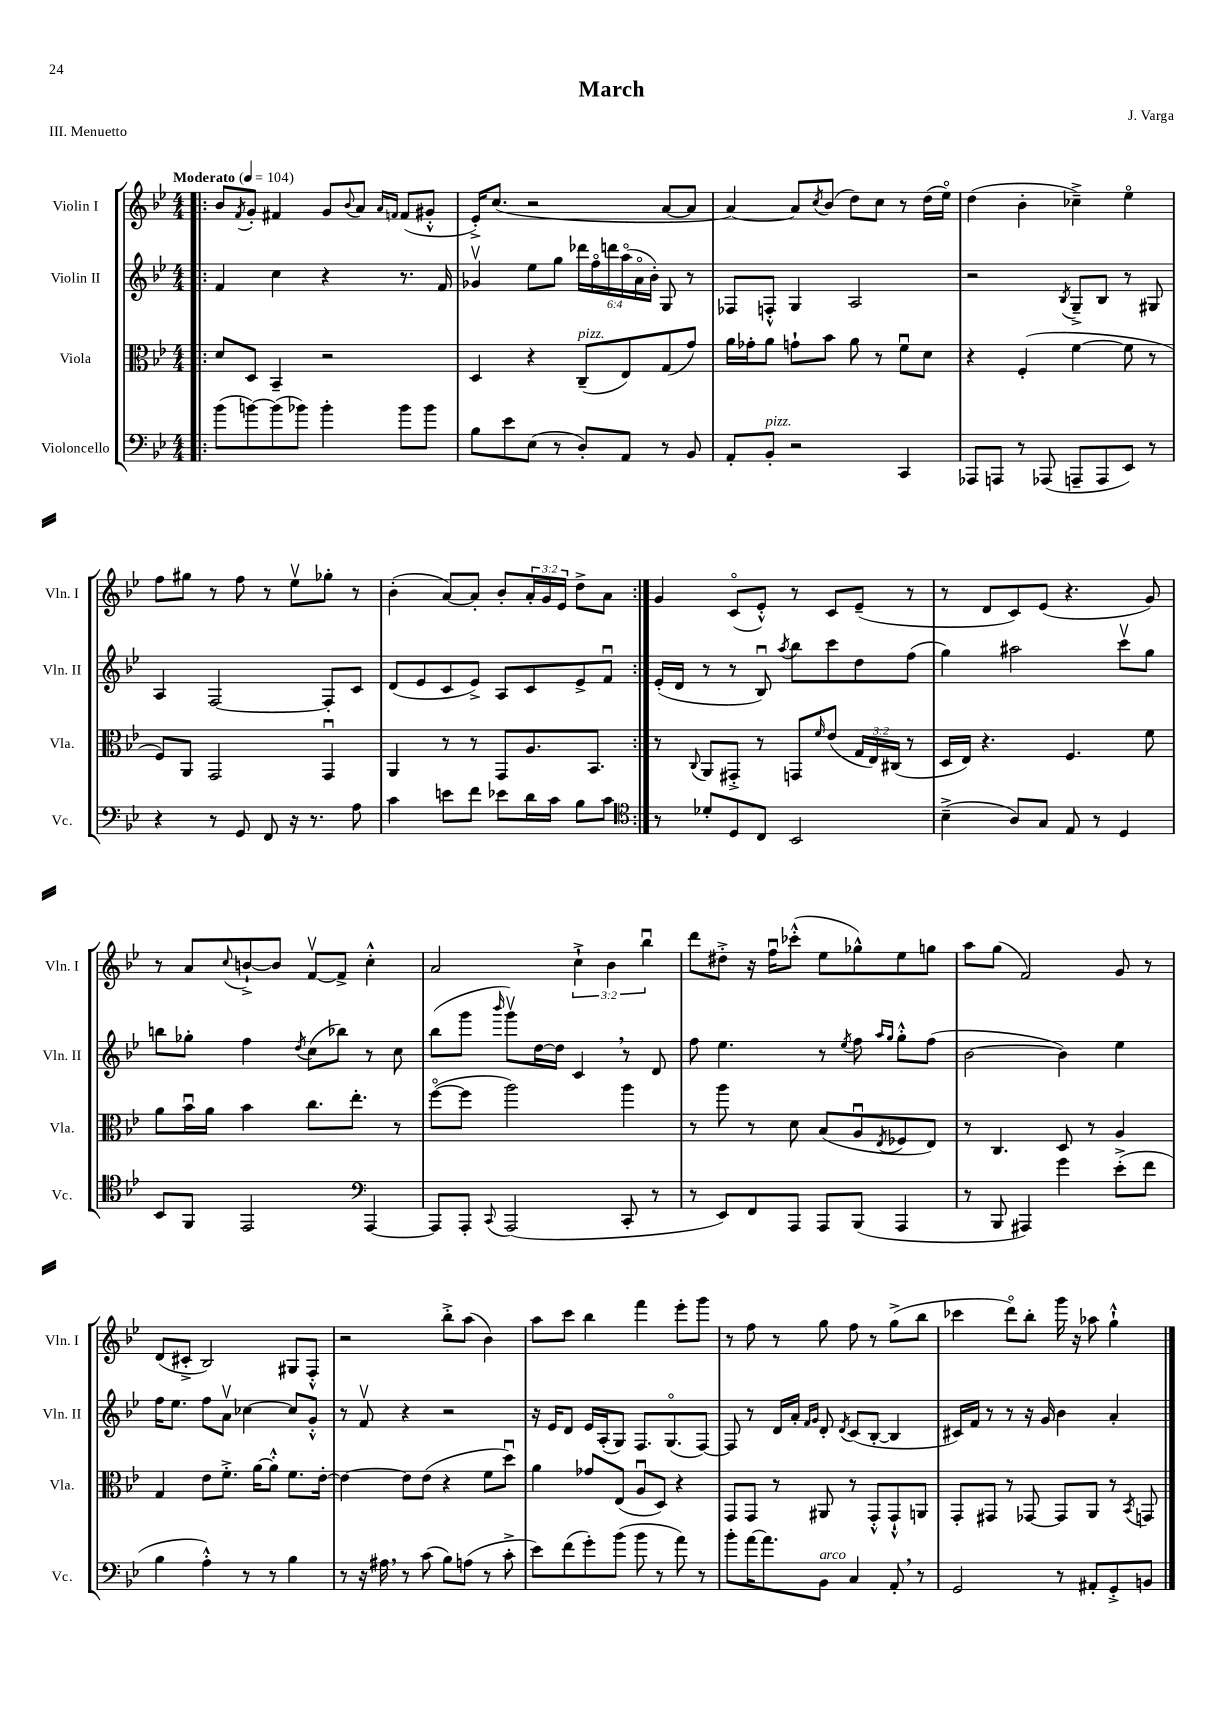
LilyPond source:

\header { title = "March" composer = "J. Varga" piece = "III. Menuetto" }
<<
\new StaffGroup <<
\new Staff = "s0" \with { instrumentName = "Violin I" shortInstrumentName = "Vln. I" } {
    \clef treble \key bes \major \numericTimeSignature \time 4/4 \override Staff.TupletNumber.text = #tuplet-number::calc-fraction-text \tempo "Moderato" 4 = 104
    \repeat volta 2 { \bar ".|:" bes'8 \acciaccatura { f'8 } g'8-. fis'4 g'8 \appoggiatura { bes'8 } a'8 \grace { a'16 f'16 } f'8( gis'8-.-^ |
    ees'16-.->) c''8.( r2 a'8~ a'8 |
    a'4~) a'8 \acciaccatura { c''8 } bes'8( d''8) c''8 r8 d''16( ees''16\flageolet) |
    d''4( bes'4-. ces''4--->) ees''4\flageolet |
    f''8 gis''8 r8 f''8 r8 ees''8\upbow ges''8-. r8 |
    bes'4-.( a'8~) a'8-. bes'8-. \tuplet 3/2 { a'16-. g'16 ees'16 } d''8-> a'8 | }
    g'4 c'8\flageolet( ees'8-.-^) r8 c'8 ees'8--( r8 |
    r8 d'8 c'8) ees'8( r4. g'8) |
    r8 a'8 \appoggiatura { c''8 } b'8~-!-> b'8 f'8~\upbow f'8-> c''4-.-^ |
    a'2 \tuplet 3/2 { c''4-!-> bes'4 bes''4\downbow } |
    d'''8 dis''8-.-> r16 f''16\downbow ces'''8-.-^( ees''8 ges''8-^) ees''8 g''8 |
    a''8 g''8( f'2) g'8 r8 |
    d'8( cis'8-.-> bes2) gis8 f8-.-^ |
    r2 bes''8-.-> a''8( bes'4) |
    a''8 c'''8 bes''4 f'''4 ees'''8-. g'''8 |
    r8 f''8 r8 g''8 f''8 r8 g''8->( bes''8 |
    ces'''4 d'''8\flageolet) bes''8-. g'''16 r16 aes''8 g''4-!-^ \bar "|." |
}
\new Staff = "s1" \with { instrumentName = "Violin II" shortInstrumentName = "Vln. II" } {
    \clef treble \key bes \major \numericTimeSignature \time 4/4 \override Staff.TupletNumber.text = #tuplet-number::calc-fraction-text
    \repeat volta 2 { \bar ".|:" f'4 c''4 r4 r8. f'16 |
    ges'4\upbow ees''8 g''8 \tuplet 6/4 { des'''16 f''16\flageolet d'''16 a''16\flageolet( a'16\flageolet bes'16-.) } g8 r8 |
    fes8 f8-.-^ g4 a2 |
    r2 \acciaccatura { bes8 } g8---> bes8 r8 gis8 |
    a4 f2~ f8-. c'8 |
    d'8( ees'8 c'8 ees'8->) a8 c'8 ees'8-> f'8\downbow | }
    ees'16-.( d'16 r8 r8 bes8\downbow) \acciaccatura { a''8 } bes''8 c'''8 d''8 f''8( |
    g''4) ais''2 c'''8\upbow g''8 |
    b''8 ges''8-. f''4 \acciaccatura { d''8 } c''8( bes''8) r8 c''8 |
    bes''8( g'''8 \grace { bes'''16 } g'''8\upbow) d''16~ d''16 c'4 \breathe r8 d'8 |
    f''8 ees''4. r8 \acciaccatura { ees''8 } f''8 \grace { a''16 g''16 } g''8-.-^ f''8( |
    bes'2~ bes'4) ees''4 |
    f''16 ees''8. f''8 a'8\upbow ces''4~ ces''8 g'8-.-^ |
    r8 f'8\upbow r4 r2 |
    r16 ees'16 d'8 ees'16 a16-.( g8) f8. g8.\flageolet( f8~) |
    f8 r8 d'16 a'16-. \grace { f'16 g'16 } d'8-. \acciaccatura { d'8 } c'8( bes8~-. bes4 |
    cis'16) f'16 r8 r8 r16 g'16 bes'4 a'4-. \bar "|." |
}
\new Staff = "s2" \with { instrumentName = "Viola" shortInstrumentName = "Vla." } {
    \clef alto \key bes \major \numericTimeSignature \time 4/4 \override Staff.TupletNumber.text = #tuplet-number::calc-fraction-text
    \repeat volta 2 { \bar ".|:" d'8 d8 bes,4-- r2 |
    d4 r4 c8--^\markup { \italic "pizz." }( ees8) g8( g'8) |
    a'16 ges'16-. a'8 g'8-! bes'8 a'8 r8 f'8\downbow d'8 |
    r4 f4-.( f'4~ f'8 r8 |
    f8) a,8 g,2 g,4\downbow |
    a,4 r8 r8 g,8 a8. bes,8. | }
    r8 \appoggiatura { c8 } a,8 gis,8-.-> r8 g,8 \grace { f'16 } ees'8( \tuplet 3/2 { g16 ees16) cis16( } r8 |
    d16 ees16) r4. f4. f'8 |
    a'8 bes'16\downbow a'16 bes'4 c''8. ees''8.-. r8 |
    f''8~\flageolet( f''8 a''2) a''4 |
    r8 a''8 r8 d'8 bes8( a8\downbow \acciaccatura { ees8 } fes8 ees8) |
    r8 c4. d8 r8 a4 |
    g4 ees'8 f'8.-.-> a'16~ a'8-.-^ f'8. ees'16~-. |
    ees'4~ ees'8 ees'8( r4 f'8 d''8\downbow) |
    a'4 ges'8 ees8( a8\downbow d8) r4 |
    g,8 g,8 r8 ais,8 r8 g,8-.-^ g,8-!-^ a,8 |
    g,8-. gis,8 r8 ges,8~ ges,8 a,8 r8 \acciaccatura { bes,8 } g,8 \bar "|." |
}
\new Staff = "s3" \with { instrumentName = "Violoncello" shortInstrumentName = "Vc." } {
    \clef bass \key bes \major \numericTimeSignature \time 4/4
    \repeat volta 2 { \bar ".|:" bes'8( b'8~) b'8( bes'8) bes'4-. bes'8 bes'8 |
    bes8 ees'8 ees8( r8 d8-.) a,8 r8 bes,8 |
    a,8-. bes,8-.^\markup { \italic "pizz." } r2 c,4 |
    aes,,8 a,,8 r8 aes,,8( a,,8-- a,,8 ees,8) r8 |
    r4 r8 g,8 f,8 r16 r8. a8 |
    c'4 e'8 f'8 ees'8 d'16 c'16 bes8 c'8 | }
    \clef tenor r8 des'8-. d8 c8 bes,2 |
    bes4--->( a8) g8 ees8 r8 d4 |
    bes,8 f,8 ees,2 \clef bass a,,4~ |
    a,,8 a,,8-. \appoggiatura { c,8 } a,,2( c,8-. r8 |
    r8 ees,8) f,8 a,,8 a,,8 bes,,8( a,,4 |
    r8 bes,,8 ais,,4) g'4 ees'8-.->( f'8 |
    bes4 a4-.-^) r8 r8 bes4 |
    r8 r16 ais16 \breathe r8 c'8( bes8) a8( r8 c'8-.-> |
    ees'8) f'8( g'8-.) bes'8( bes'8 r8 a'8) r8 |
    bes'8-. a'16~ a'8. bes,8^\markup { \italic "arco" } c4 a,8-. \breathe r8 |
    g,2 r8 ais,8-. g,8-.-> b,8 \bar "|." |
}
>>
>>
\layout { \context { \Score \remove "Bar_number_engraver" } }
